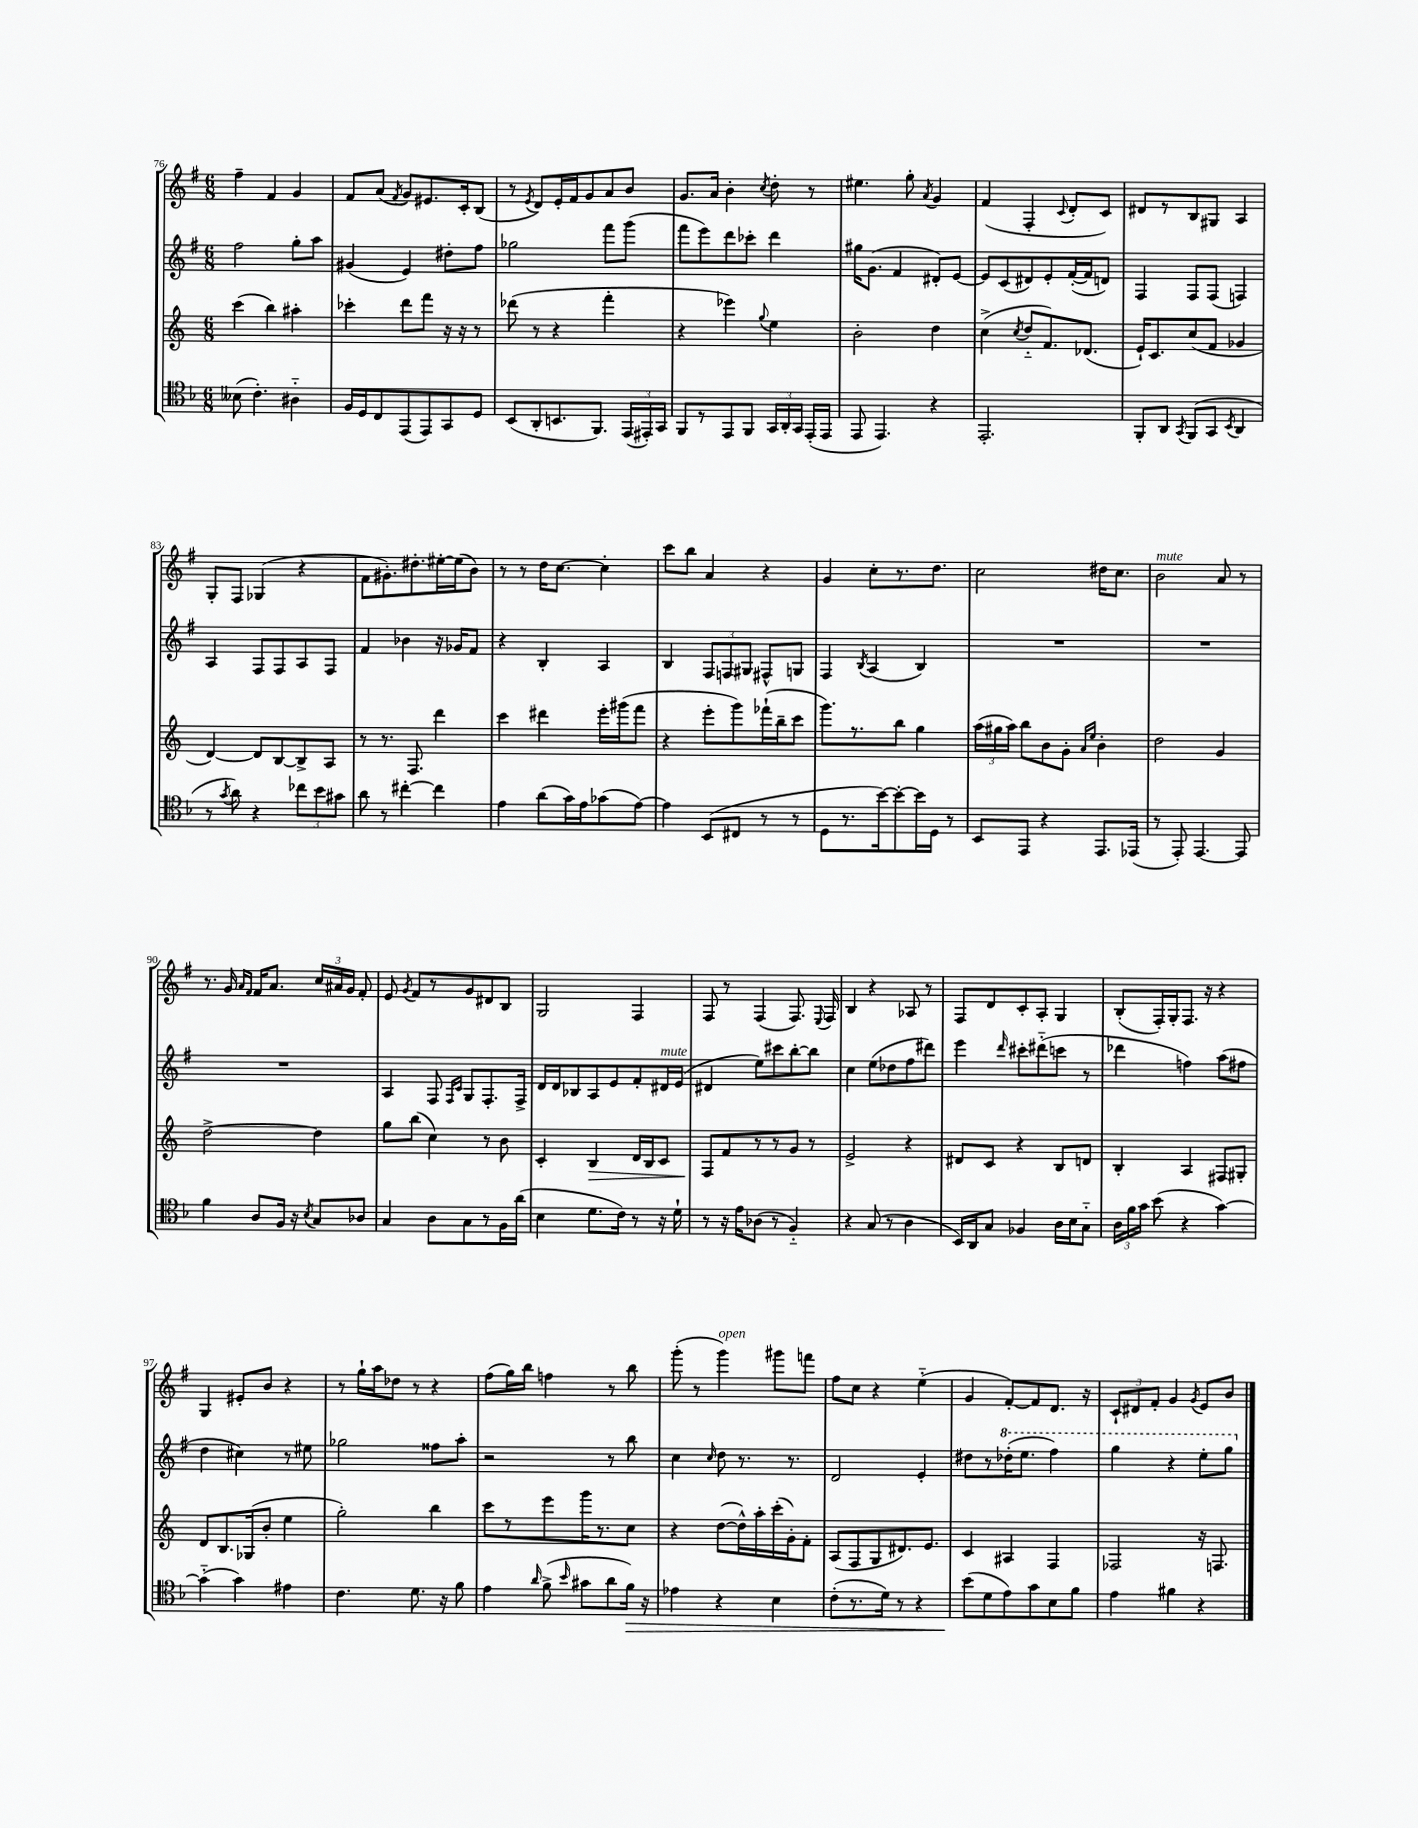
<<
\new StaffGroup <<
\new Staff = "s0" {
    \clef treble \key g \major \numericTimeSignature \time 6/8
    \autoBeamOff fis''4-- fis'4 g'4 |
    fis'8[ a'8]( \acciaccatura { fis'8 } g'8[) eis'8. c'16-. b8]( |
    r8 \acciaccatura { e'8 } d'8[) e'16-. fis'16 g'8 a'8 b'8] |
    g'8.[ a'16] b'4-. \acciaccatura { c''8 } d''8-. r8 |
    eis''4. g''8-. \acciaccatura { a'8 } g'4 |
    fis'4( fis4-. \appoggiatura { c'8 } d'8[-. c'8]) |
    dis'8[ r8 b8 gis8] a4 |
    g8[-. fis8] ges4( r4 |
    fis'8[ gis'8.-.) dis''8.-. eis''16~-. eis''16( b'8]) |
    r8 r8 d''16[ c''8.]~ c''4-. |
    c'''8[ b''8] a'4 r4 |
    g'4 c''8[-. r8. d''8.] |
    c''2 dis''16[ c''8.] |
    b'2^\markup { \italic "mute" } a'8 r8 |
    r8. g'16 \grace { a'16[ fis'16] } fis'16[ a'8.] \tuplet 3/2 { c''16[ ais'16 g'16] } fis'8-. |
    e'8 \acciaccatura { g'8 } fis'8[ r8 g'8 dis'8 b8] |
    g2 fis4 |
    fis8 r8 fis4( fis8.) \appoggiatura { e8 } fis16 |
    b4 r4 aes8 r8 |
    fis8[ d'8 c'8-. a8]-. g4 |
    b8[-.( fis16-.) g16-. fis8.] r16 r4 |
    g4 eis'8[-. b'8] r4 |
    r8 g''16[-! a''16 des''8] r8 r4 |
    fis''8[( g''16) b''16] f''4 r8 b''8 |
    g'''8-.( r8 g'''4^\markup { \italic "open" }) gis'''8[ f'''8] |
    fis''8[ c''8] r4 e''4-_( |
    g'4 fis'8[~-.) fis'8 d'8.] r16 |
    \tuplet 3/2 { c'8[-! dis'8 fis'8]-. } g'4 \acciaccatura { g'8 } e'8[ b'8] \bar "|." |
}
\new Staff = "s1" {
    \clef treble \key g \major \numericTimeSignature \time 6/8
    \autoBeamOff fis''2 g''8[-. a''8] |
    gis'4( e'4) dis''8[-. fis''8] |
    ges''2 fis'''8[ g'''8]( |
    fis'''8[ e'''8) d'''8 ces'''8]-. d'''4 |
    gis''16[ g'8.]( fis'4 dis'8[-.) e'8]~ |
    e'8[ c'8( dis'8) e'8-. fis'16~-.( fis'16 d'8]) |
    fis4 fis8[ fis8]( f4) |
    a4 fis8[ fis8 a8 fis8] |
    fis'4 bes'4 r16 ges'16[ fis'8] |
    r4 b4-. a4 |
    b4 \tuplet 3/2 { fis8[ f8 gis8] } fis8[-^ g8] |
    fis4 \acciaccatura { b8 } a4( b4) |
    R2. |
    R2. |
    R2. |
    a4 fis8 \grace { fis16[ c'16] } g8[ fis8.-. fis16]-> |
    d'16[ d'16 bes8 a8 e'8 fis'8-. dis'16^\markup { \italic "mute" } e'16]( |
    dis'4 e''8[) cis'''8 b''8~-. b''8] |
    c''4 e''8[( des''8 fis''8 dis'''8]) |
    e'''4 \grace { d'''16 } cis'''8[-. dis'''8-_( c'''8] r8 |
    des'''4 f''4) a''8[( fis''8] |
    d''4 cis''4) r8 eis''8 |
    ges''2 fisis''8[ a''8]-. |
    r2 r8 b''8 |
    c''4 \grace { c''16 } d''8 r8. r8. |
    d'2 e'4-. |
    dis''8[ r8 \ottava #1 des'''16-.( e'''8.] fis'''4) |
    g'''4 r4 e'''8[-. g'''8] \ottava #0 \bar "|." |
}
\new Staff = "s2" {
    \clef treble \key c \major \numericTimeSignature \time 6/8
    \autoBeamOff c'''4( b''4) ais''4-. |
    ces'''4-. d'''8[ f'''8] r16 r16 r8 |
    des'''8( r8 r4 f'''4-. |
    r4 ees'''4) \appoggiatura { g''8 } e''4 |
    b'2-. d''4 |
    c''4->( \acciaccatura { c''8 } d''8[-_ f'8.) des'8.]( |
    e'16[-!) c'8. c''8( f'8] ges'4 |
    d'4~) d'8[ b8~ b8-> a8] |
    r8 r8. f8. d'''4 |
    c'''4 dis'''4 e'''16[-. gis'''16( f'''8] |
    r4 e'''8[-. g'''8) fes'''16-!( b''16-- c'''8] |
    g'''8.[) r8. b''8] g''4 |
    \tuplet 3/2 { a''16[( gis''16 a''16]) } b''8[ b'8 g'8]-. \grace { a'16[ e''16] } b'4-. |
    d''2 g'4 |
    d''2~-> d''4 |
    g''8[ b''8]( c''4) r8 b'8 |
    c'4-. b4\> d'16[ b16 c'8] |
    f8[\! f'8 r8 r8 g'8] r8 |
    e'2-> r4 |
    dis'8[ c'8] r4 b8[ d'8] |
    b4-. a4 fis8[ gis8]-. |
    d'8[ b8. ges16( b'8]-. e''4 |
    g''2-.) b''4 |
    c'''8[ r8 e'''8 g'''16 r8. c''8] |
    r4 d''8[~( d''16-^) a''16-. c'''16-.( g'16-.) f'8]-. |
    a8[( f8 g8 dis'8.) e'8.] |
    c'4 ais4 f4 |
    fes2 r16 f8. \bar "|." |
}
\new Staff = "s3" {
    \clef tenor \key f \major \numericTimeSignature \time 6/8
    \autoBeamOff beses8( c'4.-.) ais4-_ |
    f16[ d16 c8 e,8( e,8) g,8 d8] |
    bes,8[( a,8-. b,8. f,8.]) \tuplet 3/2 { e,16[( eis,16-.) g,16] } |
    f,8[ r8 e,8 f,8] \tuplet 3/2 { g,16[ a,16-. g,16] } e,16[-.( e,16] |
    e,8 e,4.) r4 |
    e,2.-. |
    f,8[-. a,8] \acciaccatura { g,8 } f,8[( g,8] \acciaccatura { bes,8 } a,4 |
    r8 \acciaccatura { g'8 } a'8) r4 \tuplet 3/2 { ces''8[ bes'8 gis'8] } |
    a'8 r8 cis''4~-. cis''4 |
    e'4 a'8[( g'16) e'16 ges'8( e'8]~) |
    e'4 bes,8[( cis8] r8 r8 |
    d8[ r8. bes'16~) bes'8~-. bes'16 d16] r8 |
    bes,8[ e,8] r4 e,8.[ ees,16]( |
    r8 e,8-.) e,4.~ e,8 |
    f'4 a8[ f16] r16 \acciaccatura { bes8 } g8[ aes8] |
    g4 a8[ g8 r8 f16 a'16]( |
    bes4 d'8.[ c'16]) r8 r16 d'16-! |
    r8 r16 e'16[ aes8]( r8 f4-_) |
    r4 g8( r8 a4 |
    bes,16[) a,16 g8] fes4 a16[ bes16 g8]-_ |
    \tuplet 3/2 { a16[ f'16 g'16] } bes'8( r4 g'4~) |
    g'4-_( g'4) eis'4 |
    c'4. d'8. r16 f'8 |
    e'4 \grace { a'16 } f'8->( \grace { bes'16 } gis'8[ a'8 f'16]\>) r16 |
    ees'4 r4 bes4 |
    c'8[-.( r8. d'16]) r8 r4 |
    bes'8[\!( d'8 e'8) g'8 bes8 f'8] |
    e'4 fis'4 r4 \bar "|." |
}
>>
>>
\layout { \context { \Score currentBarNumber = #76 } }
